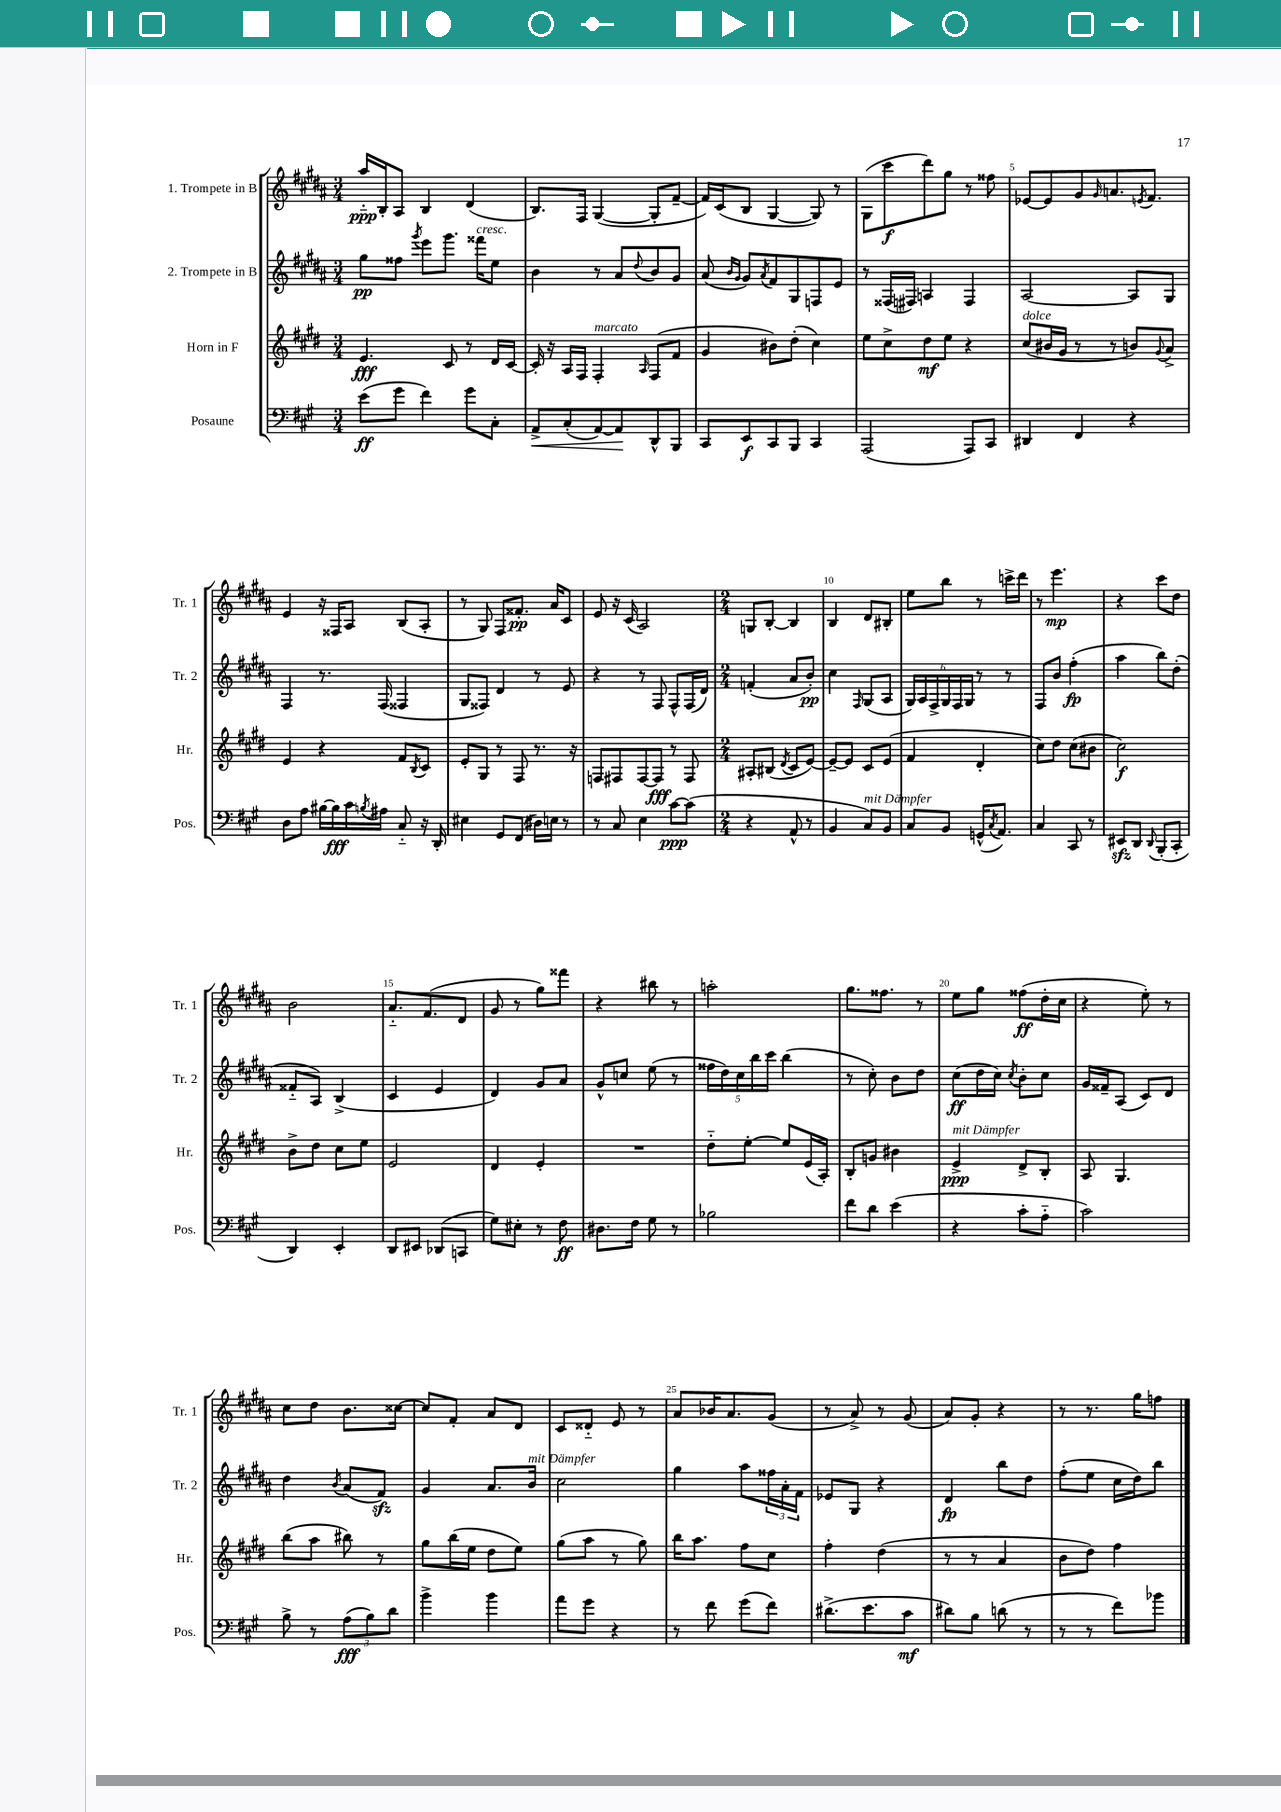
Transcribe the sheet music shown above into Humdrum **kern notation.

**kern	**dynam	**kern	**dynam	**kern	**dynam	**kern	**dynam
*part4	*part4	*part3	*part3	*part2	*part2	*part1	*part1
*staff4	*staff4	*staff3	*staff3	*staff2	*staff2	*staff1	*staff1
*I"Posaune	*	*I"Horn in F	*	*I"2. Trompete in B	*	*I"1. Trompete in B	*
*I'Pos.	*	*I'Hr.	*	*I'Tr. 2	*	*I'Tr. 1	*
*clefF4	*	*clefG2	*	*clefG2	*	*clefG2	*
*k[f#c#g#]	*	*k[f#c#g#d#]	*	*k[f#c#g#d#a#]	*	*k[f#c#g#d#a#]	*
*M3/4	*	*M3/4	*	*M3/4	*	*M3/4	*
=1	=1	=1	=1	=1	=1	=1	=1
(8e\L	ff	4.e/	fff	8gg#\L	pp	16aa#/LL	ppp
.	.	.	.	.	.	16B'/J	.
8g#\J	.	.	.	8ff##X\J	.	8A#/J	.
.	.	.	.	8qggg#/	.	.	.
4f#\)	.	.	.	8eee\L	.	4B/	.
.	.	8c#/	.	8.ggg#\J	.	.	.
8g#\L	.	8r	.	.	.	(4d#/	.
!	!	!	!	!LO:TX:a:i:t=cresc.	!	!	!
.	.	.	.	16fff##X\KL	.	.	.
8C#'\J	.	16d#/LL	.	8ee\J	.	.	.
.	.	[16c#/JJ	.	.	.	.	.
=2	=2	=2	=2	=2	=2	=2	=2
!	!LO:HP:b	!	!	!	!	!	!
8AA^/L	<	16c#'/]	.	4b\	.	8.B/L)	.
.	.	16r	.	.	.	.	.
(8C#'/	.	16A/LL	.	.	.	.	.
.	.	16F#/JJ	.	.	.	16F#/Jk	.
!	!	!LO:TX:a:i:t=marcato	!	!	!	!	!
[8AA/)	.	4F#'/	.	8r	.	([4G#/	.
8AA/]	.	.	.	8a#/L	.	.	.
.	.	16qqA/	.	8qqdd#/	.	.	.
8DD^^/	[	(8F#/L	.	8b/	.	8G#'/L]	.
8BBB/J	.	8f#/J	.	8g#/J	.	[8f#~/J	.
=3	=3	=3	=3	=3	=3	=3	=3
8CC#/L	.	4g#/	.	(8a#/	.	16f#/LL])	.
.	.	.	.	.	.	(16c#/J	.
.	.	.	.	16qqb/LL	.	.	.
.	.	.	.	16qqg#/JJ	.	.	.
8EE/	f	.	.	8g#/L)	.	8B/J	.
.	.	.	.	8qa#/	.	.	.
8CC#/	.	8b#X\L)	.	8f#/	.	[4G#/	.
8BBB/J	.	(8dd#'\J	.	8G#/	.	.	.
4CC#/	.	4cc#\)	.	8Fn/	.	8G#/])	.
.	.	.	.	8e/J	.	8r	.
=4	=4	=4	=4	=4	=4	=4	=4
(2AAA/	.	8ee\L	.	8r	.	(8G#\L	.
.	.	8cc#^\	.	(16F##X/LL	.	8ccc#\	f
.	.	.	.	16F#X/JJ)	.	.	.
.	.	8dd#\	mf	4An/	.	8ddd#\)	.
.	.	8ee\J	.	.	.	8gg#\J	.
8AAA/L)	.	4r	.	4F#/	.	8r	.
8CC#/J	.	.	.	.	.	8ff##X\	.
=5	=5	=5	=5	=5	=5	=5	=5
!	!	!LO:TX:a:i:t=dolce	!	!	!	!	!
4DD#X/	.	(8cc#/L	.	[2A#/	.	[8e-X/L	.
.	.	16b#X/L	.	.	.	8e-/]	.
.	.	16g#/JJ	.	.	.	.	.
4FF#/	.	8r	.	.	.	8g#/	.
.	.	.	.	.	.	16qqg#/	.
.	.	8r	.	.	.	8.an/	.
4r	.	8bn/L)	.	8A#/L]	.	.	.
.	.	.	.	.	.	8qen/	.
.	.	.	.	.	.	8.f#/J	.
.	.	8qqg#/	.	.	.	.	.
.	.	8a^/J	.	8G#/J	.	.	.
!!LO:LB:g=z
=6	=6	=6	=6	=6	=6	=6	=6
8D\L	.	4e/	.	4F#/	.	4e/	.
8A\J	.	.	.	.	.	.	.
[16B#X\LL	.	4r	.	8.r	.	16r	.
16B#\]	fff	.	.	.	.	16F##X/KL	.
16c#\	.	.	.	.	.	8A#/J	.
8qBn/	.	.	.	.	.	.	.
16A#X\JJ	.	.	.	(16F#/	.	.	.
8C#/	.	8f#/L	.	4F##X/	.	(8B/L	.
.	.	8qB/	.	.	.	.	.
16r	.	8c#/J	.	.	.	8A#'/J	.
16DD'/	.	.	.	.	.	.	.
=7	=7	=7	=7	=7	=7	=7	=7
4E#X\	.	8e'/L	.	8G#/L	.	8r	.
.	.	8G#/J	.	8F##X/J)	.	8G#/)	.
8GG#/L	.	8r	.	4d#/	.	8F#/L	.
(8FF#/J	.	8F#/	.	.	.	8.f##X'/J	pp
16D#X\LL)	.	8.r	.	8r	.	.	.
16En\JJ	.	.	.	.	.	16a#/KL	.
8r	.	.	.	8e/	.	8c#/J	.
.	.	16r	.	.	.	.	.
=8	=8	=8	=8	=8	=8	=8	=8
8r	.	8Fn/L	.	4r	.	8e/	.
8C#/	.	8F#X/	.	.	.	16r	.
.	.	.	.	.	.	(16c#/	.
4E\	.	[8F#/	.	8r	.	2A#/)	.
.	.	8F#/J]	fff	8F#/	.	.	.
[8c#\L	ppp	8r	.	8F#^^/L	.	.	.
(8c#\J]	.	8F#/	.	(16F#/L	.	.	.
.	.	.	.	16d#/JJ)	.	.	.
=9	=9	=9	=9	=9	=9	=9	=9
*M2/4	*	*M2/4	*	*M2/4	*	*M2/4	*
4r	.	8A#X'/L	.	(4fn'/	.	8Gn/L	.
.	.	(8B#X/J	.	.	.	[8B'/J	.
.	.	8qd#/	.	.	.	.	.
8AA^^/	.	8c#/L	.	8a#/L	.	4B/]	.
8r	.	[8e/J)	.	8b'/J)	pp	.	.
=10	=10	=10	=10	=10	=10	=10	=10
4BB/	.	8e~/L_	.	4cc#\	.	4B/	.
.	.	8e/J]	.	.	.	.	.
.	.	.	.	16qqF#/	.	.	.
!LO:TX:a:i:t=mit Dämpfer	!	!	!	!	!	!	!
8C#/L)	.	8c#/L	.	(8G#/L	.	8d#/L	.
8BB/J	.	(8e/J	.	8A#/J	.	8B#X'/J	.
=11	=11	=11	=11	=11	=11	=11	=11
8C#/L	.	4f#/	.	24G#/LL)	.	8ee\L	.
.	.	.	.	24A#/	.	.	.
.	.	.	.	24F#^/	.	.	.
8BB/J	.	.	.	24G#/	.	8bb\J	.
.	.	.	.	24F#/	.	.	.
.	.	.	.	24G#/JJ	.	.	.
(16GGn^^/KL	.	4d#'/	.	8r	.	8r	.
8qC#/	.	.	.	.	.	.	.
8.AA/J)	.	.	.	.	.	.	.
.	.	.	.	8r	.	16cccn^\LL	.
.	.	.	.	.	.	16ddd#\JJ	.
=12	=12	=12	=12	=12	=12	=12	=12
4C#/	.	8cc#\L)	.	8F#/L	.	8r	.
.	.	8dd#\J	.	8b/J	.	4.eee\	mp
8CC#/	.	(8cc#\L	.	(4ff#'\	fp	.	.
8r	.	8b#X\J	.	.	.	.	.
=13	=13	=13	=13	=13	=13	=13	=13
8EE#Xzz/L	.	2cc#\)	f	4aa#\	.	4r	.
8DD/J	.	.	.	.	.	.	.
8qqDD/	.	.	.	.	.	.	.
(8BBB'/L	.	.	.	8bb\L)	.	8ccc#\L	.
8CC#'/J	.	.	.	(8dd#'\J	.	8dd#\J	.
!!LO:LB:g=z
=14	=14	=14	=14	=14	=14	=14	=14
4DD/)	.	8b^\L	.	8f##X/L	.	2b\	.
.	.	8dd#\J	.	8A#/J)	.	.	.
4EE'/	.	8cc#\L	.	(4B^/	.	.	.
.	.	8ee\J	.	.	.	.	.
=15	=15	=15	=15	=15	=15	=15	=15
8DD/L	.	2e/	.	4c#/	.	8.a#/L	.
8EE#X/J	.	.	.	.	.	.	.
.	.	.	.	.	.	(8.f#/	.
(8DD-X/L	.	.	.	4e/	.	.	.
8CCn/J	.	.	.	.	.	8d#/J	.
=16	=16	=16	=16	=16	=16	=16	=16
8G#\L)	.	4d#/	.	4d#/)	.	8g#/	.
8E#X'\J	.	.	.	.	.	8r	.
8r	.	4e'/	.	8g#/L	.	8gg#\L)	.
8F#\	ff	.	.	8a#/J	.	8fff##X\J	.
=17	=17	=17	=17	=17	=17	=17	=17
8.D#X\L	.	2r	.	8g#^^/L	.	4r	.
.	.	.	.	8ccn/J	.	.	.
16F#\Jk	.	.	.	.	.	.	.
8G#\	.	.	.	(8ee\	.	8bb#X\	.
8r	.	.	.	8r	.	8r	.
=18	=18	=18	=18	=18	=18	=18	=18
2B-X\	.	8dd#\L	.	20ff##X\LL	.	2aan'\	.
.	.	.	.	20dd#\)	.	.	.
.	.	.	.	20cc#\	.	.	.
.	.	[8ee'\J	.	.	.	.	.
.	.	.	.	20bb\	.	.	.
.	.	.	.	20ccc#\JJ	.	.	.
.	.	8ee/L]	.	(4bb\	.	.	.
.	.	(16e/L	.	.	.	.	.
.	.	16A'/JJ)	.	.	.	.	.
=19	=19	=19	=19	=19	=19	=19	=19
8f#\L	.	8B'/L	.	8r	.	8.gg#\L	.
8d\J	.	8gn/J	.	8cc#'\)	.	.	.
.	.	.	.	.	.	8.ff##X\J	.
(4e\	.	4b#X\	.	8b\L	.	.	.
.	.	.	.	8dd#\J	.	8r	.
=20	=20	=20	=20	=20	=20	=20	=20
!	!	!LO:TX:a:i:t=mit Dämpfer	!	!	!	!	!
4r	.	4e^/	ppp	(8cc#\L	ff	8ee\L	.
.	.	.	.	16dd#\L	.	8gg#\J	.
.	.	.	.	16cc#\JJ)	.	.	.
.	.	.	.	8qcc#/	.	.	.
8c#'\L	.	8d#^/L	.	8b'\L	.	(8ff##X\L	ff
8A\J	.	8B'/J	.	8cc#\J	.	16dd#'\L	.
.	.	.	.	.	.	16cc#\JJ	.
=21	=21	=21	=21	=21	=21	=21	=21
2c#\)	.	8A/	.	16g#/LL	.	4r	.
.	.	.	.	16f##X~/J	.	.	.
.	.	4.G#/	.	(8A#/J	.	.	.
.	.	.	.	8c#/L)	.	8ee'\)	.
.	.	.	.	8d#/J	.	8r	.
!!LO:LB:g=z
=22	=22	=22	=22	=22	=22	=22	=22
8B^\	.	(8bb\L	.	4dd#\	.	8cc#\L	.
8r	.	8aa\J	.	.	.	8dd#\J	.
.	.	.	.	8qb/	.	.	.
(12A\L	fff	8bb#X\)	.	(8a#/L	.	8.b\L	.
12B\)	.	.	.	.	.	.	.
.	.	8r	.	8f#zz/J)	.	.	.
12d\J	.	.	.	.	.	.	.
.	.	.	.	.	.	[16cc##X\Jk	.
=23	=23	=23	=23	=23	=23	=23	=23
4b^\	.	8gg#\L	.	4g#/	.	8cc##/L]	.
.	.	(16bb\L	.	.	.	8f#'/J	.
.	.	16ee\JJ	.	.	.	.	.
4b\	.	8dd#\L	.	8.a#/L	.	8a#/L	.
.	.	8ee\J)	.	.	.	8d#/J	.
!	!	!	!	!LO:TX:a:i:t=mit Dämpfer	!	!	!
.	.	.	.	16b/Jk	.	.	.
=24	=24	=24	=24	=24	=24	=24	=24
8a\L	.	(8gg#\L	.	2cc#\	.	8c#/L	.
8g#\J	.	8aa\J	.	.	.	8d##X/J	.
4r	.	8r	.	.	.	8e/	.
.	.	8gg#\)	.	.	.	8r	.
=25	=25	=25	=25	=25	=25	=25	=25
8r	.	16bb\KL	.	4gg#\	.	8a#/L	.
.	.	8.aa\J	.	.	.	.	.
8f#\	.	.	.	.	.	16b-X/K	.
.	.	.	.	.	.	8.a#/	.
(8g#\L	.	8ff#\L	.	8aa#\L	.	.	.
8f#\J)	.	8cc#\J	.	24ff##X\L	.	(8g#/J	.
.	.	.	.	24a#'\	.	.	.
.	.	.	.	24f#\JJ	.	.	.
=26	=26	=26	=26	=26	=26	=26	=26
(8.d#X^\L	.	4ff#'\	.	8e-X/L	.	8r	.
.	.	.	.	8G#/J	.	8a#^/)	.
8.e\	.	.	.	.	.	.	.
.	.	(4dd#\	.	4r	.	8r	.
8c#\J	mf	.	.	.	.	(8g#/	.
=27	=27	=27	=27	=27	=27	=27	=27
8d#X\L)	.	8r	.	4d#/	fp	8a#/L)	.
8B\J	.	8r	.	.	.	8g#'/J	.
(8dn\	.	4a/	.	8bb\L	.	4r	.
8r	.	.	.	8dd#\J	.	.	.
=28	=28	=28	=28	=28	=28	=28	=28
8r	.	8b\L	.	(8ff#'\L	.	8r	.
8r	.	8dd#\J)	.	8ee\J	.	8.r	.
8f#\L)	.	4ff#\	.	16cc#\LL	.	.	.
.	.	.	.	16dd#\J)	.	16gg#\KL	.
8b-X\J	.	.	.	8bb\J	.	8ffn\J	.
==	==	==	==	==	==	==	==
*-	*-	*-	*-	*-	*-	*-	*-
